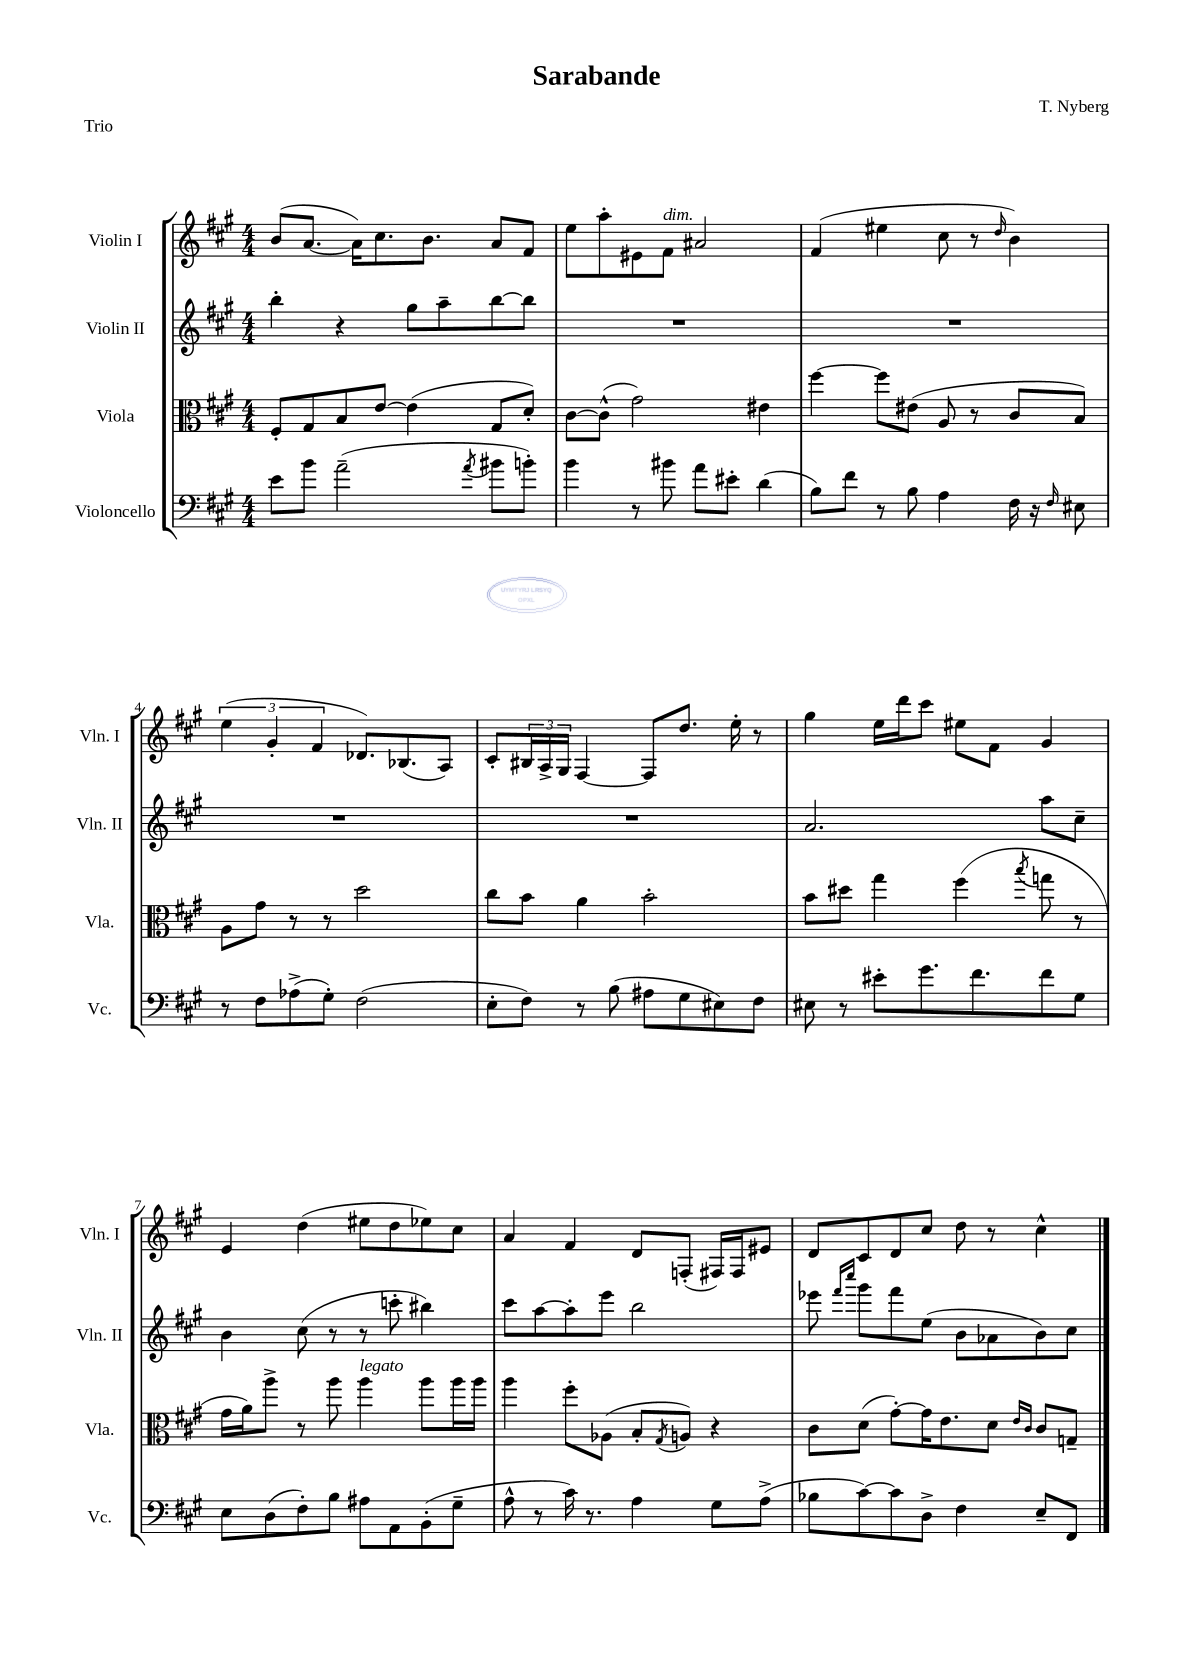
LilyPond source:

\header { title = "Sarabande" composer = "T. Nyberg" piece = "Trio" }
<<
\new StaffGroup <<
\new Staff = "s0" \with { instrumentName = "Violin I" shortInstrumentName = "Vln. I" } {
    \clef treble \key a \major \numericTimeSignature \time 4/4
    b'8( a'8.~ a'16) cis''8. b'8. a'8 fis'8 |
    e''8 a''8-. eis'8 fis'8^\markup { \italic "dim." } ais'2 |
    fis'4( eis''4 cis''8 r8 \grace { d''16 } b'4) |
    \tuplet 3/2 { e''4( gis'4-. fis'4 } des'8.) bes8.( a8) |
    cis'8-. \tuplet 3/2 { bis16 a16-> gis16 } fis4~ fis8 d''8. e''16-. r8 |
    gis''4 e''16 d'''16 cis'''8 eis''8 fis'8 gis'4 |
    e'4 d''4( eis''8 d''8 ees''8) cis''8 |
    a'4 fis'4 d'8 f8-.( fis16) fis16 eis'8 |
    d'8 cis'8 d'8 cis''8 d''8 r8 cis''4-^ \bar "|." |
}
\new Staff = "s1" \with { instrumentName = "Violin II" shortInstrumentName = "Vln. II" } {
    \clef treble \key a \major \numericTimeSignature \time 4/4
    b''4-. r4 gis''8 a''8-- b''8~ b''8 |
    R1 |
    R1 |
    R1 |
    R1 |
    a'2. a''8 cis''8-- |
    b'4 cis''8( r8 r8 c'''8-. bis''4) |
    cis'''8 a''8~ a''8-. e'''8 b''2 |
    ees'''8 \grace { fis'''16 cis''''16 } gis'''8 fis'''8 e''8( b'8 aes'8 b'8) cis''8 \bar "|." |
}
\new Staff = "s2" \with { instrumentName = "Viola" shortInstrumentName = "Vla." } {
    \clef alto \key a \major \numericTimeSignature \time 4/4
    fis8-. gis8 b8 e'8~ e'4( gis8 d'8-.) |
    cis'8~ cis'8-^( gis'2) eis'4 |
    fis''4~ fis''8 eis'8( a8 r8 cis'8 b8) |
    a8 gis'8 r8 r8 d''2 |
    cis''8 b'8 a'4 b'2-. |
    b'8 dis''8 gis''4 fis''4( \acciaccatura { b''8 } g''8 r8 |
    gis'16 a'16) a''8-> r8 a''8 a''4^\markup { \italic "legato" } a''8 a''16 a''16 |
    a''4 fis''8-. aes8( b8-. \acciaccatura { gis8 } a8) r4 |
    cis'8 d'8( gis'8~-.) gis'16 e'8. d'8 \grace { e'16 cis'16 } cis'8 g8-- \bar "|." |
}
\new Staff = "s3" \with { instrumentName = "Violoncello" shortInstrumentName = "Vc." } {
    \clef bass \key a \major \numericTimeSignature \time 4/4
    e'8 b'8 a'2--( \acciaccatura { a'8 } bis'8 b'8-.) |
    b'4 r8 bis'8 a'8 eis'8-. d'4( |
    b8) fis'8 r8 b8 a4 fis16 r16 \grace { fis16 } eis8 |
    r8 fis8 aes8->( gis8-.) fis2( |
    e8-. fis8) r8 b8( ais8 gis8 eis8) fis8 |
    eis8 r8 eis'8-. gis'8. fis'8. fis'8 gis8 |
    e8 d8( fis8-.) b8 ais8 a,8 b,8-.( gis8-- |
    a8-^ r8 cis'16) r8. a4 gis8 a8->( |
    bes8 cis'8~) cis'8 d8-> fis4 e8-- fis,8 \bar "|." |
}
>>
>>
